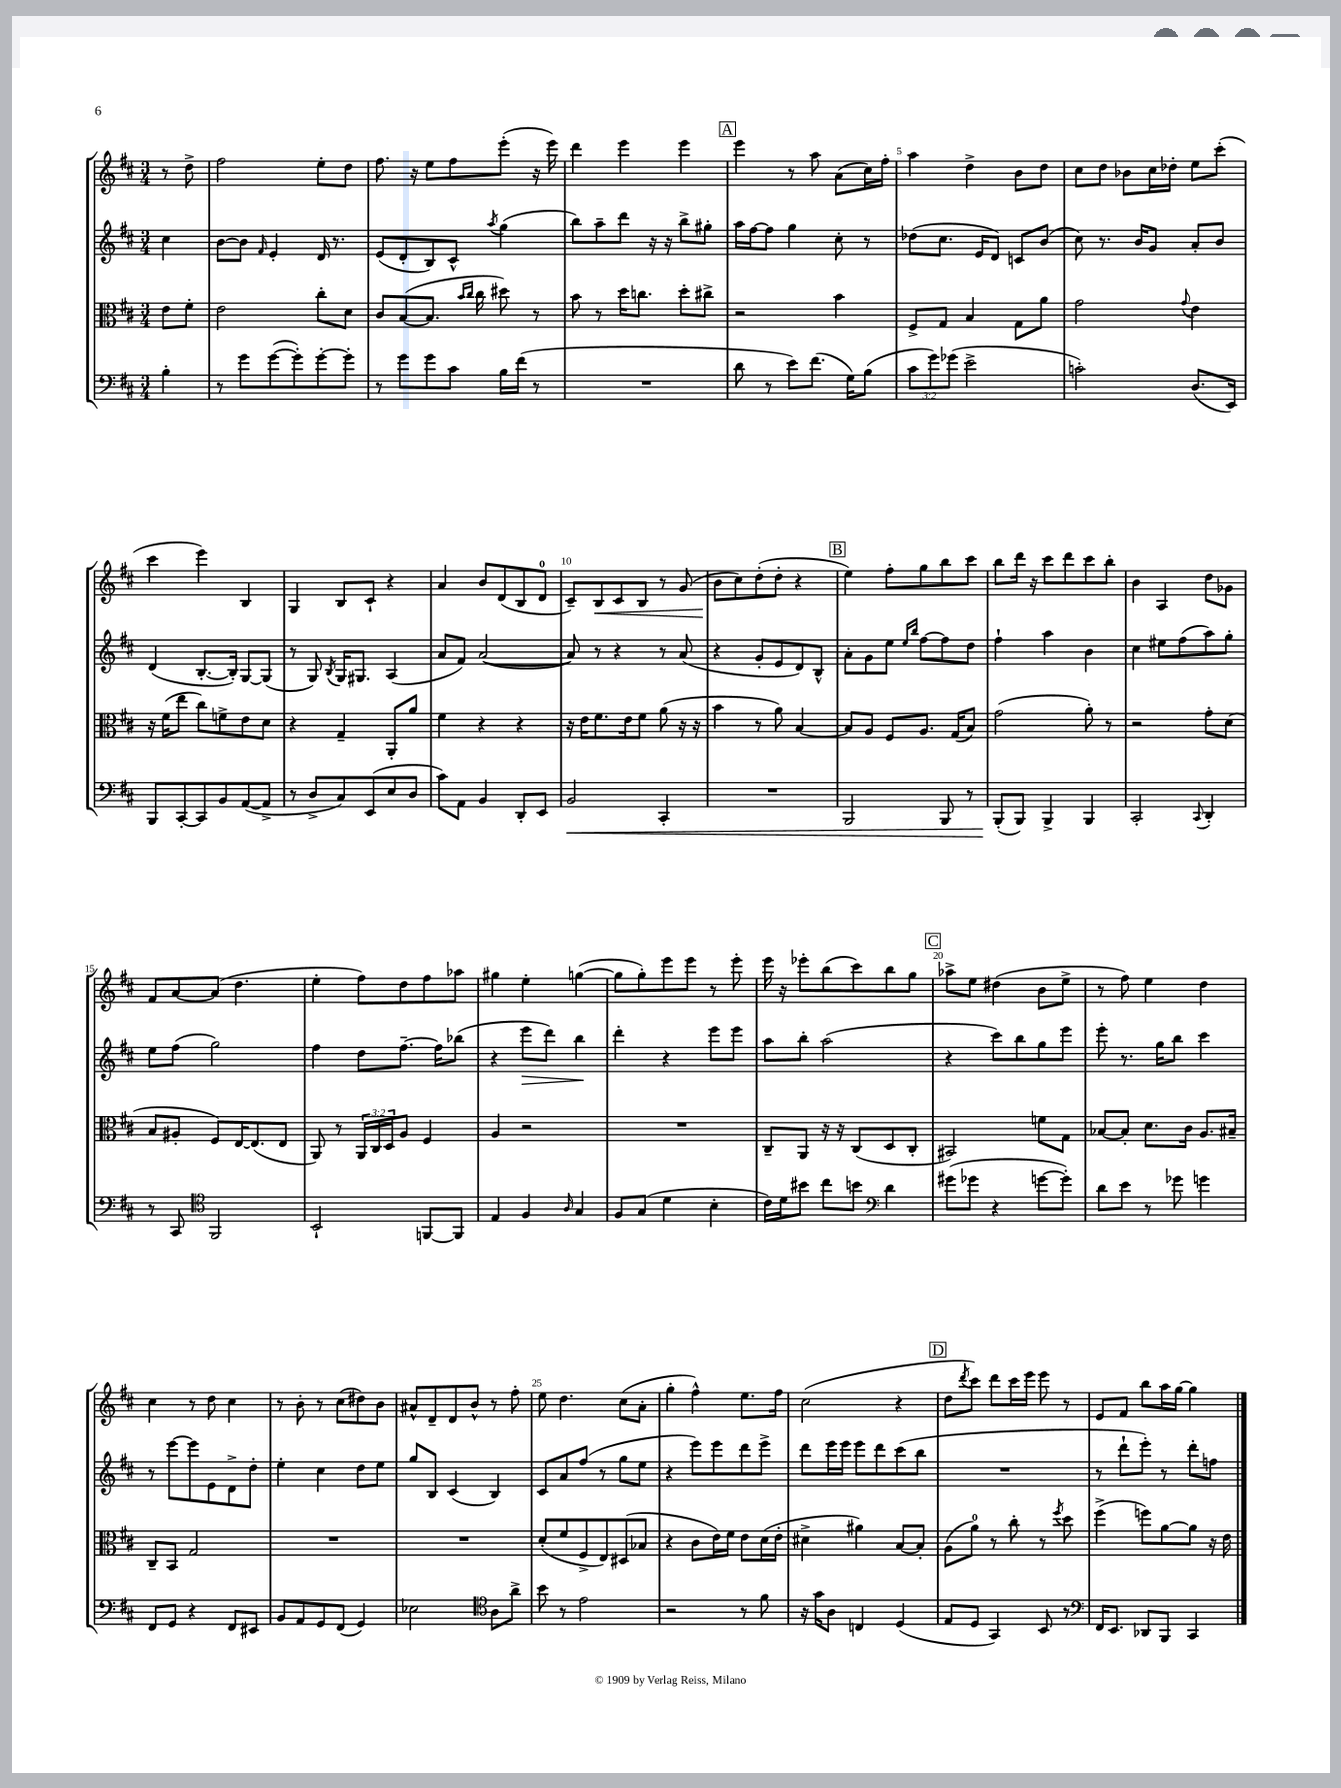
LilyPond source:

<<
\new StaffGroup <<
\new Staff = "s0" {
    \clef treble \key d \major \numericTimeSignature \time 3/4 \partial 4
    r8 d''8-> |
    fis''2 e''8-. d''8 |
    fis''8. r16 e''8 fis''8 e'''8-.( r16 e'''16) |
    d'''4 e'''4 e'''4 |
    \mark \markup { \box "A" } e'''4 r8 a''8 a'8( cis''16) fis''16-. |
    a''4 d''4-> b'8 d''8 |
    cis''8 d''8 bes'8 cis''16 des''16-. e''8 cis'''8-.( |
    cis'''4 e'''4) b4 |
    g4 b8 cis'8-! r4 |
    a'4 b'8 d'8( b8 d'8-0 |
    cis'8--) b8\< cis'8 b8 r8 g'8( |
    b'8\! cis''8) d''8-.( d''8-. r4 |
    \mark \markup { \box "B" } e''4) fis''8-. g''8 b''8 cis'''8 |
    b''8 d'''16 r16 cis'''8 d'''8 cis'''8 b''8-. |
    b'4 a4 d''8 ges'8 |
    fis'8 a'8~ a'8( d''4. |
    e''4-. fis''8) d''8 fis''8 aes''8 |
    gis''4 e''4-. g''4~( |
    g''8 g''8-.) e'''8 e'''8 r8 e'''8-. |
    e'''16 r16 ees'''8-. b''8( cis'''8) b''8 g''8 |
    \mark \markup { \box "C" } aes''8-> e''8 dis''4( b'8 e''8-> |
    r8 fis''8) e''4 d''4 |
    cis''4 r8 d''8 cis''4 |
    r8 b'8-. r8 cis''8( dis''8) b'8 |
    ais'8-^ d'8-- d'8 b'8-^ r8 fis''8-. |
    e''8 d''4. cis''8( a'8-. |
    g''4-. fis''4-^) e''8. fis''16 |
    cis''2( r4 |
    \mark \markup { \box "D" } d''8 \acciaccatura { d'''8 } cis'''8) d'''8 cis'''16 e'''16 e'''8 r8 |
    e'8 fis'8 b''8 a''16 g''16~ g''4 \bar "|." |
}
\new Staff = "s1" {
    \clef treble \key d \major \numericTimeSignature \time 3/4 \partial 4
    cis''4 |
    b'8~ b'8 \grace { fis'16 } e'4-. d'16 r8. |
    e'8( d'8-. b8) cis'8-^ \acciaccatura { a''8 } g''4( |
    b''8) a''8-- d'''8 r16 r16 b''8-> gis''8-. |
    \mark \markup { \box "A" } a''16 fis''16~ fis''8 g''4 cis''8-. r8 |
    des''8( cis''8. e'16 d'8) c'8 b'8( |
    cis''8) r8. b'16 g'8 a'8-. b'8 |
    d'4( b8.~-. b16-.) g8~ g8( |
    r8 g8) \acciaccatura { b8 } g16 gis8. a4( |
    a'8 fis'8) a'2~( |
    a'8) r8 r4 r8 a'8( |
    r4 g'8-. e'8 d'8) b8-^ |
    \mark \markup { \box "B" } a'8-. g'8 e''8 \grace { e''16 b''16 } fis''8~ fis''8 d''8 |
    fis''4-! a''4 b'4 |
    cis''4 eis''8 fis''8( a''8) g''8-. |
    e''8 fis''8( g''2) |
    fis''4 d''8 fis''8.~-- fis''16 bes''8( |
    r4 e'''8\> d'''8) b''4\! |
    d'''4-. r4 e'''8 e'''8 |
    a''8 b''8-. a''2( |
    \mark \markup { \box "C" } r4 cis'''8) b''8 g''8 e'''8 |
    e'''8-. r8. g''16 b''8 cis'''4 |
    r8 e'''8~ e'''8 e'8 d'8-> d''8-. |
    e''4-. cis''4 d''8 e''8 |
    g''8 b8 cis'4( b4) |
    cis'8 a'8 fis''8( r8 g''8 e''8 |
    r4 e'''8) e'''8 d'''8 e'''8-> |
    d'''8 e'''16 e'''16 e'''8 d'''8 cis'''8( b''8 |
    \mark \markup { \box "D" } R2. |
    r8 d'''8-! e'''8-.) r8 d'''8-. f''8 \bar "|." |
}
\new Staff = "s2" {
    \clef alto \key d \major \numericTimeSignature \time 3/4 \override Staff.TupletNumber.text = #tuplet-number::calc-fraction-text \partial 4
    e'8 fis'8-. |
    e'2 cis''8-. d'8 |
    cis'8 b8~( b8. \grace { b'16 cis''16 } cis''16 dis''8) r8 |
    b'8 r8 d''16 c''8. d''8-. cis''8-> |
    \mark \markup { \box "A" } r2 b'4 |
    fis8-> g8 b4 g8 a'8 |
    g'2 \appoggiatura { g'8 } e'4 |
    r16 fis'16( e''8 cis''8) f'8-> e'8 d'8 |
    r4 g4-- a,8-. a'8 |
    fis'4 r4 r4 |
    r16 e'16 fis'8. e'16 fis'8 a'8( r16 r16 |
    b'4 r8 a'8) b4~ |
    \mark \markup { \box "B" } b8 a8 fis8 a8. g16( b8) |
    g'2( a'8-.) r8 |
    r2 g'8-. d'8( |
    b8 ais8-. fis8) e16~ e8.( e8 |
    a,8) r8 \tuplet 3/2 { a,16 cis16 d16 } a8 fis4 |
    a4 r2 |
    R2. |
    cis8-- a,8 r16 r16 cis8( d8 cis8-. |
    \mark \markup { \box "C" } bis,2) f'8 g8 |
    bes8~ bes8-. d'8. cis'16 a8. bis16-- |
    cis8-- b,8 g2 |
    R2. |
    R2. |
    d'8-.( fis'8 fis8-> e8) dis8( bes8 |
    r4 cis'8 e'16) fis'16 e'8 d'16( e'16-. |
    dis'4-> ais'4) b8~ b8-. |
    \mark \markup { \box "D" } a8( a'8-0) r8 cis''8-. r8 \acciaccatura { fis''8 } d''8 |
    fis''4->( f''8) a'8~ a'8 r16 e'16 \bar "|." |
}
\new Staff = "s3" {
    \clef bass \key d \major \numericTimeSignature \time 3/4 \override Staff.TupletNumber.text = #tuplet-number::calc-fraction-text \partial 4
    b4-. |
    r8 g'8 g'8~( g'8-.) g'8~-. g'8-. |
    r8 g'8 g'8 cis'8 b16 fis'16( r8 |
    R2. |
    \mark \markup { \box "A" } d'8 r8 e'8) fis'8.( g16) b8( |
    \tuplet 3/2 { cis'8 g'8) ges'8( } e'2-> |
    c'2-.) d8.( e,16) |
    b,,8 cis,8~-. cis,8 b,8 a,8~( a,8-> |
    r8 d8-> cis8) e,8( e8 d8 |
    cis'8) a,8 b,4 d,8-. e,8 |
    b,2\< cis,4-. |
    R2. |
    \mark \markup { \box "B" } b,,2 b,,8 r8 |
    b,,8-.\!( b,,8) b,,4-> b,,4 |
    cis,2-. \appoggiatura { cis,8 } d,4-. |
    r8 cis,8 \clef tenor fis,2 |
    b,2-! f,8~ f,8 |
    e4 fis4 \grace { a16 } g4 |
    fis8 g8( d'4 b4-. |
    cis'16) d'16 bis'8 cis''8 b'8 \clef bass d'4 |
    \mark \markup { \box "C" } gis'8( ges'8 r4 g'8~ g'8-.) |
    d'8 e'8 r8 ges'8 g'4 |
    fis,8 g,8 r4 fis,8 eis,8 |
    b,8 a,8 g,8 fis,8( g,4) |
    ees2 \clef tenor a8 a'8-> |
    b'8 r8 e'2 |
    r2 r8 fis'8 |
    r16 g'16 a8 c4 d4( |
    \mark \markup { \box "D" } e8 d8 g,4) b,8 r8 |
    \clef bass fis,16 e,8. des,8 b,,8 cis,4 \bar "|." |
}
>>
>>
\layout { \context { \Score \override BarNumber.break-visibility = ##(#f #t #t) barNumberVisibility = #(every-nth-bar-number-visible 5) } }
